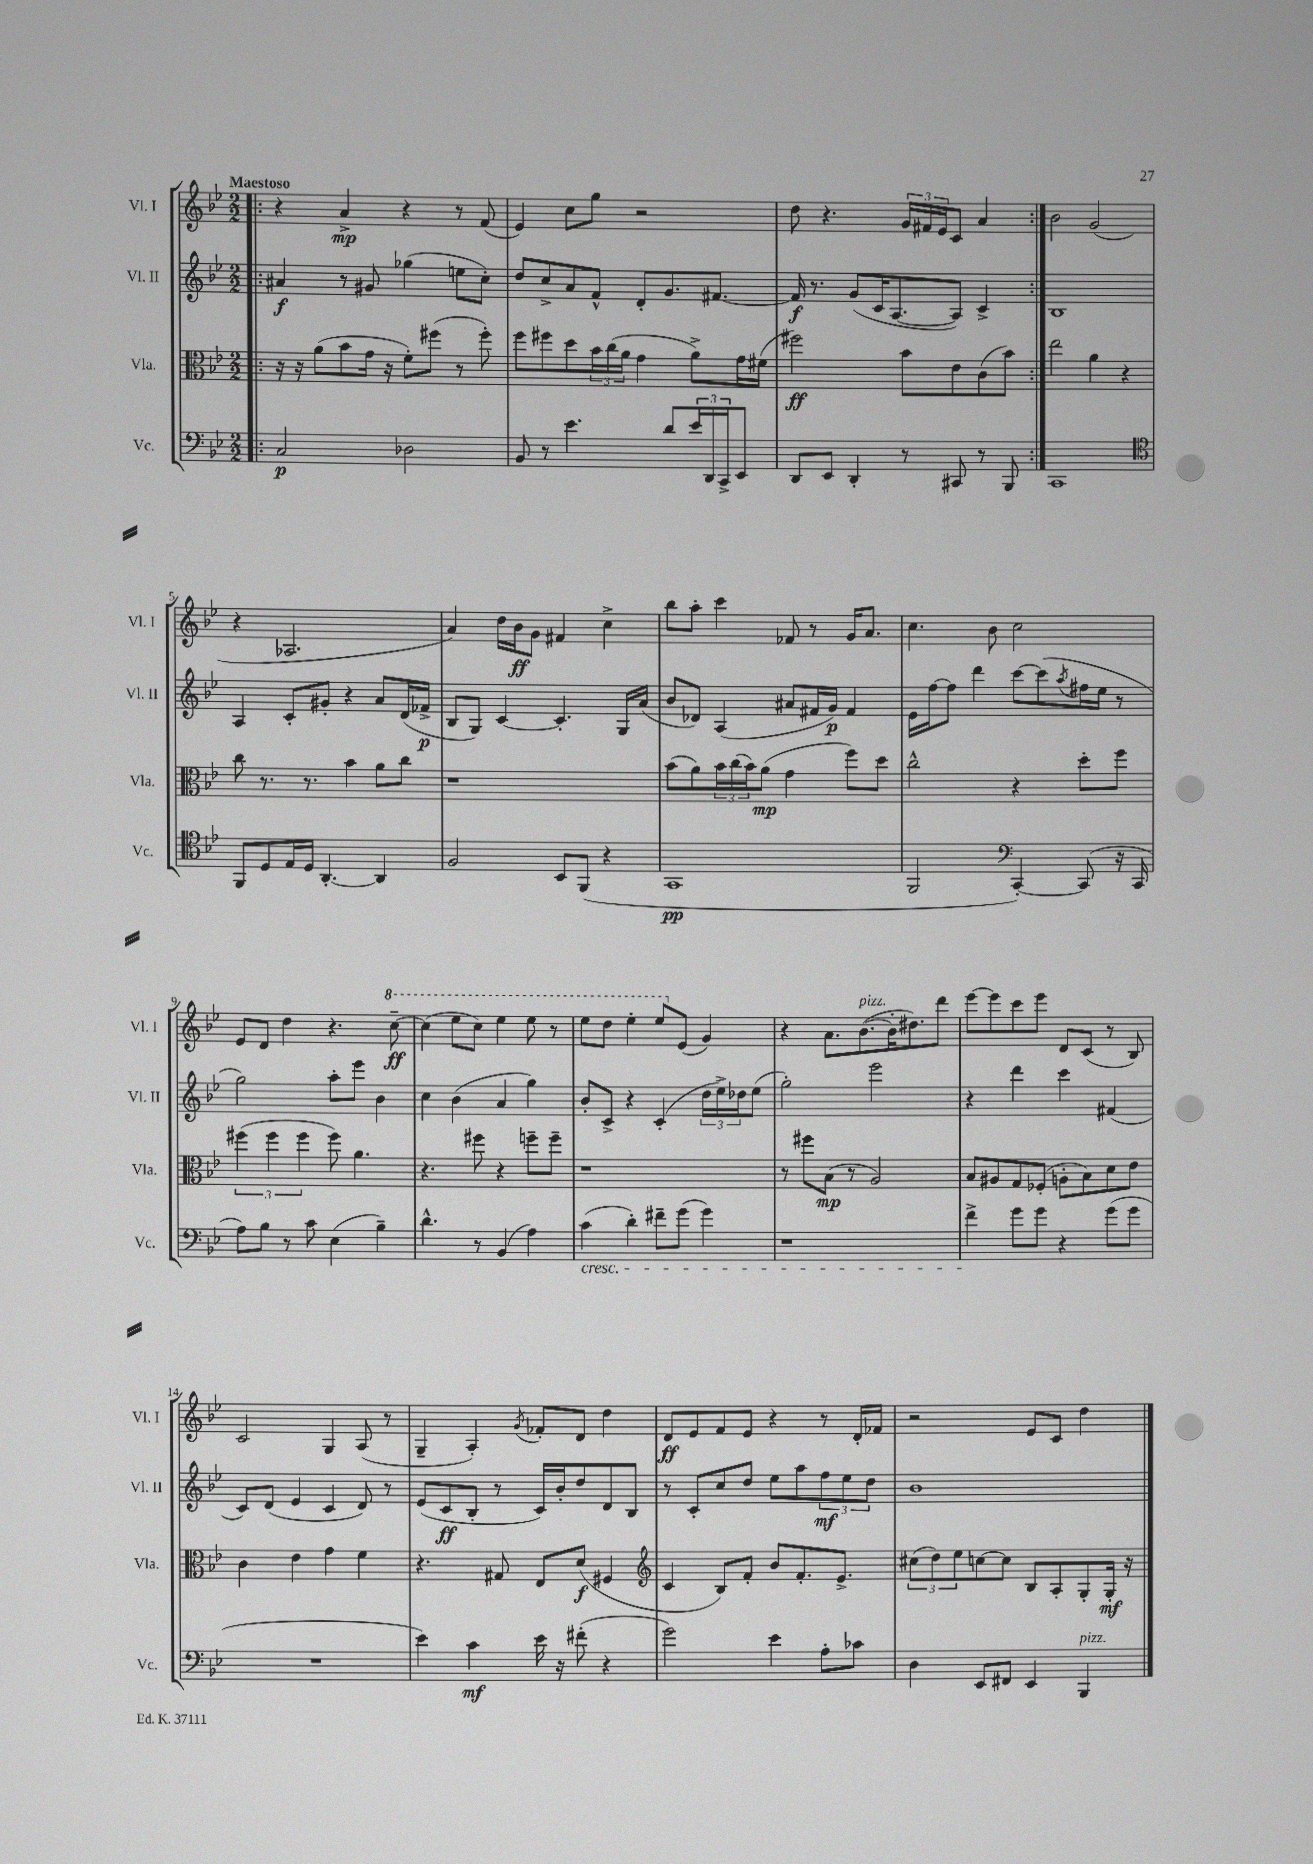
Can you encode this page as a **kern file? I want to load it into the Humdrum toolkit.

**kern	**kern	**kern	**kern
*staff4	*staff3	*staff2	*staff1
*clefF4	*clefC3	*clefG2	*clefG2
*k[b-e-]	*k[b-e-]	*k[b-e-]	*k[b-e-]
*M2/2	*M2/2	*M2/2	*M2/2
=!|:	=!|:	=!|:	=!|:
2C/	16r	4a#/	4r
.	16r	.	.
.	(8a\L	.	.
.	8b-\	8r	4a^/
.	16g\Jk	8g#/	.
.	16r	.	.
2D-\	8f'\L)	(4gg-\	4r
.	(8ff#\J	.	.
.	8r	8ee\L	8r
.	8ff#'\)	8cc'\J)	(8f/
=	=	=	=
8BB-/	8ff\L	8dd/L	4e-/)
8r	8ff#\	8cc^/	.
4.e-\	8dd\	8a/	8cc\L
.	24b-\L	8f^^/J	8gg\J
.	(24cc\	.	.
.	24a\JJ	.	.
.	4g\	8d'/L	2r
8d/L	.	8.g/	.
24e-/L	8a^\L)	.	.
24DD/	.	.	.
.	.	[8.f#/J	.
24CC^/J	.	.	.
8EE-/J	16g\L	.	.
.	(16f#\JJ	.	.
=	=	=	=
8DD/L	2ff#\)	16f#/]	8dd\
.	.	8.r	.
8EE-/J	.	.	4.r
4DD'/	.	(8g/L	.
.	.	16c/K	.
.	.	[8.A/	.
8r	8b-\L	.	24g/LL
.	.	.	24f#/
.	.	.	24e-/J
8CC#/	8e-\	8A/]J)	8c/J
8r	(8c\	4c^/	4a/
8BBB-/	8b-\J)	.	.
=:|!	=:|!	=:|!	=:|!
1CC	2ee-\	1B-	2b-\
.	4a\	.	(2g/
.	4r	.	.
=	=	=	=
*clefC4	*	*	*
8FF/L	8cc\	4A/	4r
8D/	8.r	.	.
16E-/L	.	8c'/L	2.A-/
16D/JJ	8.r	.	.
[4.AA'/	.	8g#'/J	.
.	4b-\	4r	.
4AA/]	8a\L	8a/L	.
.	8cc\J	(16d/L	.
.	.	16f-^/JJ	.
=	=	=	=
2F/	1r	8B-/L	4a/)
.	.	8G/J)	.
.	.	[4c/	16dd\LL
.	.	.	16b-\J
.	.	.	8g\J
8BB-/L	.	4.c'/]	4f#/
(8FF/J	.	.	.
4r	.	.	4cc^\
.	.	16G/LL	.
.	.	(16a/JJ	.
=	=	=	=
1GG	(8b-\L	8b-/L	8bb-\L
.	8a\)	8d-/J)	8aa'\J
.	24b-\L	(4A/	4ccc\
.	(24cc\	.	.
.	24b-\J)	.	.
.	(8a\J	.	.
.	4g\	8a#/L	8f-/
.	.	16f#/L	8r
.	.	16g/JJ)	.
.	8ff\L)	4f#/	16g/LK
.	.	.	8.a/J
.	8dd\J	.	.
=	=	=	=
2FF/	2cc^^\	16e-\LL	4.cc\
.	.	[16ff\J	.
.	.	8ff\]J	.
.	.	4ddd\	.
.	.	.	8b-\
*clefF4	*	*	*
[4CC'/)	4r	[8ccc\L	2cc\
.	.	(8ccc\]	.
.	.	8qaa/	.
(8CC/]	8dd'\L	16ff#\L	.
.	.	16ee-\JJ	.
16r	8ff\J	8r	.
16CC/	.	.	.
=	=	=	=
8A\L)	(6ff#\	2gg\)	8e-/L
8B-\J	.	.	8d/J
.	6ff#\	.	.
8r	.	.	4dd\
.	6ff#\	.	.
8c\	.	.	.
(4E-\	8ff#\)	8aa'\L	4.r
.	4.a\	8eee-\J	.
4B-~\)	.	4b-\	.
.	.	.	[8ccc~\
=	=	=	=
4.d^^\	4.r	4cc\	(4ccc\]
.	.	(4b-\	8eee-\L
8r	8ff#\	.	8ccc\J)
(4BB-/	4r	4a/	4eee-\
4A\)	8ff~\L	4gg\)	8eee-\
.	8ff~\J	.	8r
=	=	=	=
(4c\	1r	8b-'/L	8eee-\L
.	.	8c^/J	8ddd\J
4d'\)	.	4r	4eee-'\
8f#~\L	.	(4c'/	8eee-/L
(8g\J	.	.	(8e-/J
4g\)	.	24dd\LL	4g/)
.	.	24ee-^\)	.
.	.	24dd-\J	.
.	.	(8ee-\J	.
=	=	=	=
1r	8r	2gg'\)	4r
.	8ff#\L	.	.
.	(8B-\J	.	8.a\L
.	8r	.	.
.	.	.	([8.b-\
.	2A/)	2eee-\	.
.	.	.	16b-'\]K
.	.	.	8.dd#\)
.	.	.	8ddd\J
=	=	=	=
4f^\	8B-/L	4r	[8eee-\L
.	8A#/	.	8eee-\]
8g\L	8G/	4ddd\	8ccc\
8g\J	(8F-'/J	.	8eee-\J
4r	8A'\L	4ccc\	8d/L
.	8B-\)	.	(8c/J
(8g\L	8d\	(4f#/	8r
8g\J	8e-\J	.	8B-/)
=	=	=	=
1r	4c\	8c/L)	2c/
.	.	(8d/J	.
.	4e-\	4e-/	.
.	4g\	4c/	4G/
.	4f\	8d/)	(8A/
.	.	8r	8r
=	=	=	=
4e-\)	4.r	(8e-/L	4G~/
.	.	8c/	.
4c\	.	8B-'/J	4A'/)
.	8G#/	8r	.
.	.	.	8qg/
16e-\	8E-/L	16c/LL)	8f-'/L
16r	.	16b-'/J	.
(8f#'\	(8d/J	8dd/	8d/J
4r	4F#/	8d/	4dd\
.	.	8B-/J	.
=	=	=	=
*	*clefG2	*	*
2g\)	4c/	8r	8d/L
.	.	8c'/L	8e-/
.	8B-/L)	8cc/	8f/
.	8f'/J	8dd/J	8e-/J
4e-\	8b-/L	8ee-\L	4r
.	8.f'/	8aa\	.
8A'\L	.	12ff\	8r
.	8.e-^/J	.	.
.	.	12ee-\	.
8c-\J	.	.	16d'/LL
.	.	12dd\J	.
.	.	.	16f-/JJ
=	=	=	=
4D\	(12cc#\L	1b-	2r
.	12dd\)	.	.
.	12ee-\	.	.
8EE-/L	[8cc\	.	.
8FF#/J	8cc\]J	.	.
4EE-/	8B-/L	.	8e-/L
.	8A'/	.	8c/J
4BBB-/	8G'/	.	4dd\
.	16G'/Jk	.	.
.	16r	.	.
==	==	==	==
*-	*-	*-	*-
